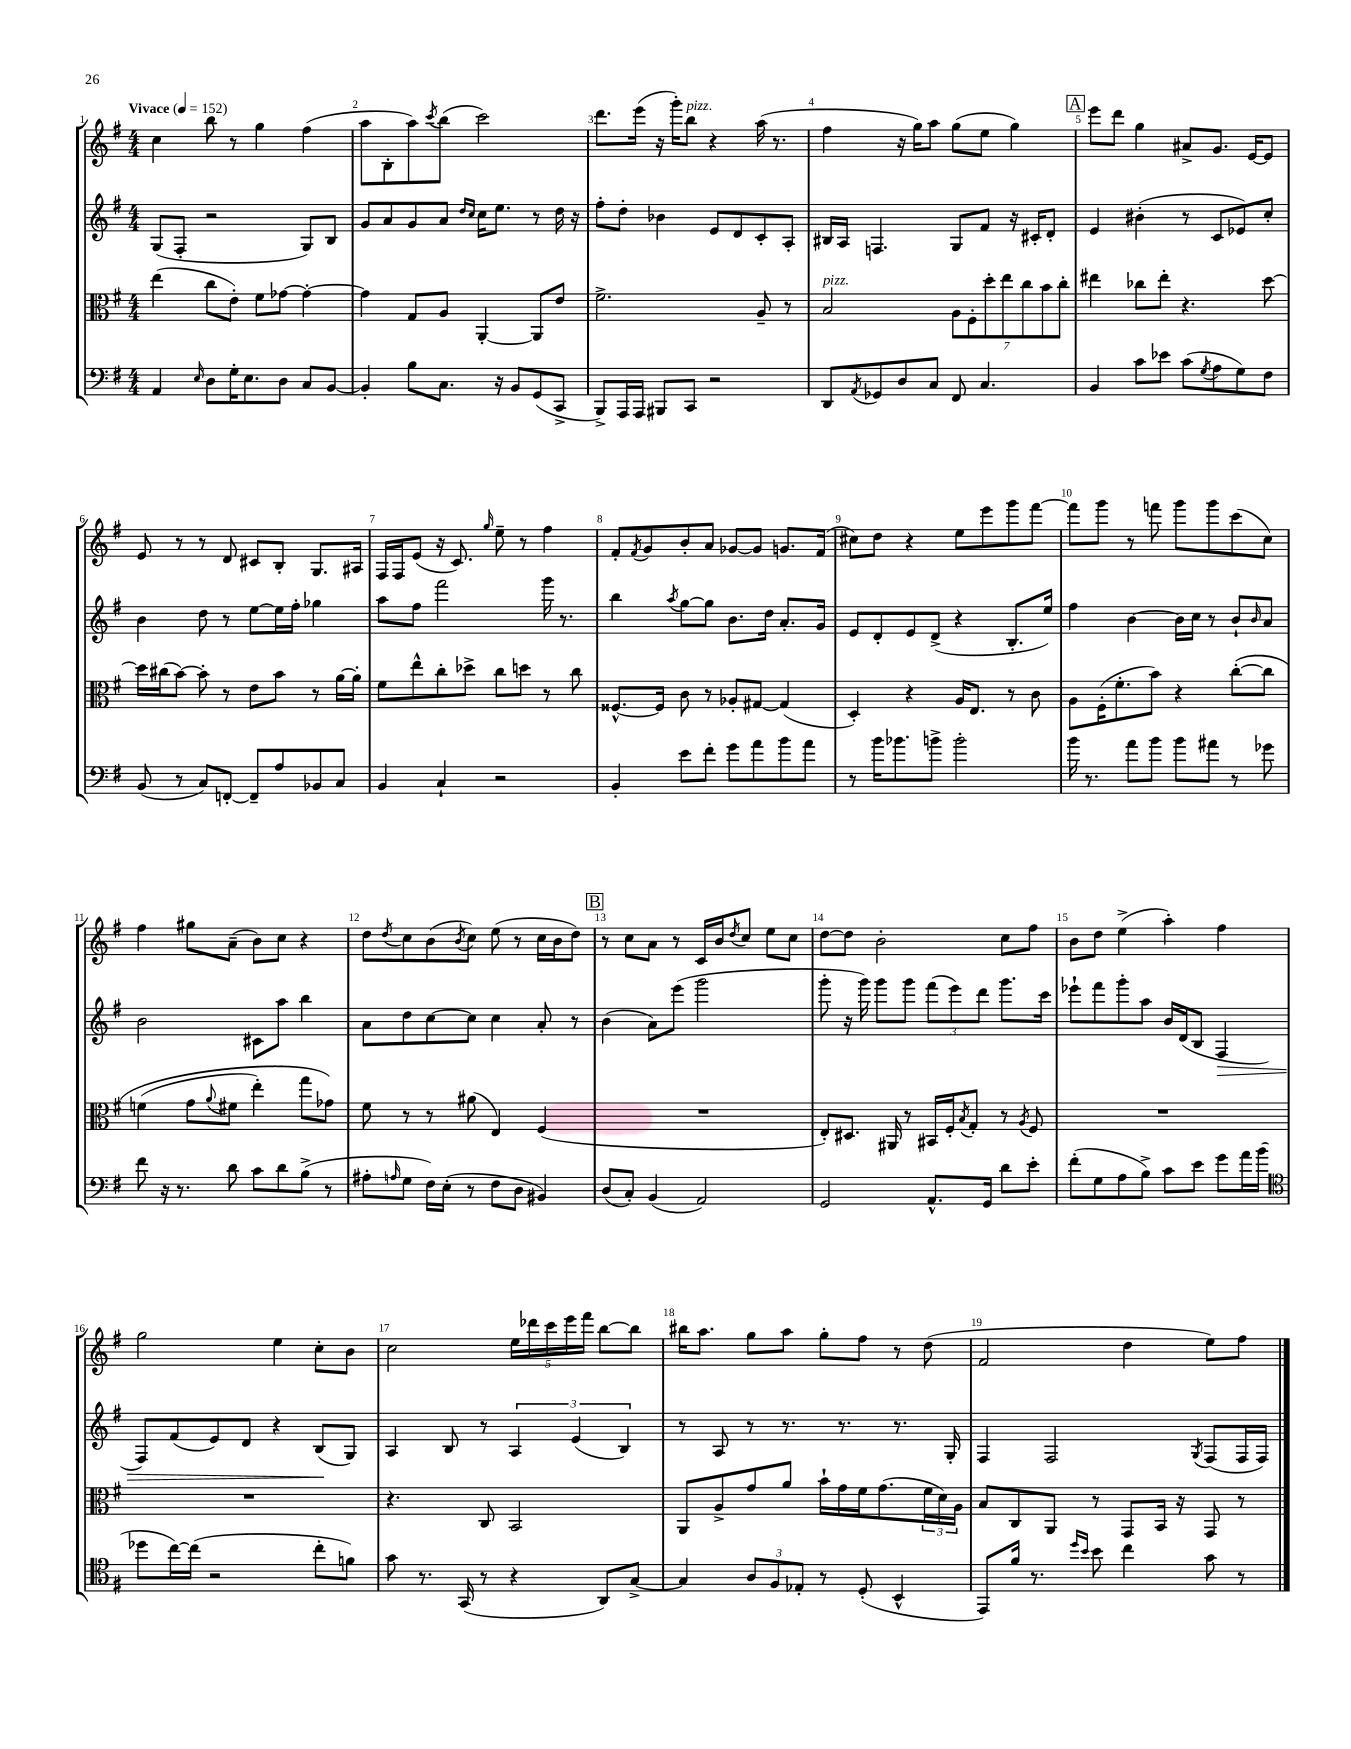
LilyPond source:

<<
\new StaffGroup <<
\new Staff = "s0" {
    \clef treble \key g \major \numericTimeSignature \time 4/4 \tempo "Vivace" 4 = 152
    c''4 b''8 r8 g''4 fis''4( |
    a''8 b8-. a''8) \acciaccatura { c'''8 } b''8( c'''2) |
    d'''8. e'''16( r16 g'''16-.) b''8^\markup { \italic "pizz." } r4 a''16( r8. |
    fis''4 r16 g''16) a''8 g''8( e''8 g''4) |
    \mark \markup { \box "A" } e'''8 d'''8 g''4 ais'8-> g'8. e'16~ e'8 |
    e'8 r8 r8 d'8 cis'8 b8-. g8. ais16 |
    fis16 fis16 e'8( r16 c'8.) \grace { g''16 } e''8-- r8 fis''4 |
    fis'8-. \acciaccatura { fis'8 } g'8 b'8-. a'8 ges'8~ ges'8 g'8. fis'16( |
    cis''8) d''8 r4 e''8 e'''8 g'''8 fis'''8~ |
    fis'''8 g'''8 r8 f'''8 g'''8 g'''8 c'''8( c''8) |
    fis''4 gis''8 a'8--( b'8) c''8 r4 |
    d''8 \acciaccatura { d''8 } c''8 b'8( \acciaccatura { b'8 } c''8) e''8( r8 c''16 b'16 d''8) |
    \mark \markup { \box "B" } r8 c''8 a'8 r8 c'16 b'16 \acciaccatura { d''8 } c''8 e''8 c''8 |
    d''8~ d''8 b'2-. c''8 fis''8 |
    b'8 d''8 e''4->( a''4-.) fis''4 |
    g''2 e''4 c''8-. b'8 |
    c''2 \tuplet 5/4 { e''16 des'''16 c'''16 e'''16 fis'''16 } b''8~ b''8 |
    bis''16 a''8. g''8 a''8 g''8-. fis''8 r8 d''8( |
    fis'2 d''4 e''8) fis''8 \bar "|." |
}
\new Staff = "s1" {
    \clef treble \key g \major \numericTimeSignature \time 4/4
    g8( fis8-. r2 g8) b8 |
    g'8 a'8 g'8 a'8 \grace { d''16 c''16 } c''16 e''8. r8 d''16 r16 |
    fis''8-. d''8-. bes'4 e'8 d'8 c'8-. a8-. |
    bis16 a16 f4. g8 fis'8 r16 cis'16-. d'8-. |
    \mark \markup { \box "A" } e'4 bis'4-.( r8 c'8 ees'8) c''8-. |
    b'4 d''8 r8 e''8~ e''16 fis''16-. ges''4 |
    a''8 fis''8 fis'''2 g'''16 r8. |
    b''4 \acciaccatura { a''8 } g''8~ g''8 b'8. d''16 a'8.-. g'16 |
    e'8 d'8-. e'8 d'8->( r4 b8.-. e''16) |
    fis''4 b'4~ b'16 c''16 r8 b'8-! \grace { b'16 } a'8 |
    b'2 cis'8 a''8 b''4 |
    a'8 d''8 c''8~ c''8 c''4 a'8-. r8 |
    \mark \markup { \box "B" } b'4( a'8) e'''8( g'''2 |
    g'''8-. r16 g'''16) g'''8 g'''8 \tuplet 3/2 { fis'''8( e'''8) d'''8 } g'''8. c'''16 |
    ees'''8-! fis'''8 g'''8-. a''8 b'16 d'16( b8 fis4\> |
    fis8) fis'8( e'8) d'8 r4 b8\!( g8) |
    a4 b8 r8 \tuplet 3/2 { a4 e'4( b4) } |
    r8 a8 r8 r8. r8. r8. g16-. |
    fis4 fis2 \acciaccatura { g8 } fis8( fis16 fis16) \bar "|." |
}
\new Staff = "s2" {
    \clef alto \key g \major \numericTimeSignature \time 4/4
    e''4( c''8 e'8-.) fis'8 ges'8~ ges'4~-. |
    ges'4 g8 a8 a,4~-. a,8 e'8 |
    fis'2.-> a8-- r8 |
    b2^\markup { \italic "pizz." } \tuplet 7/4 { a8 fis8-. d''8-. e''8 c''8 b'8 c''8-. } |
    \mark \markup { \box "A" } eis''4 ces''8 eis''8-. r4. d''8~ |
    d''16 cis''16( b'8~) b'8-. r8 e'8 b'8 r8 a'16~ a'16-. |
    fis'8 e''8-^ c''8-. des''8-> c''8 d''8 r8 c''8 |
    fisis8.~-^ fisis16 c'8 r8 aes8-. gis8~ gis4( |
    d4-.) r4 a16 e8. r8 c'8 |
    a8 fis16-.( fis'8.-. b'8) r4 c''8~-.\( c''8 |
    f'4( g'8 \appoggiatura { a'8 } fis'8 e''4-.) g''8 ges'8\) |
    fis'8 r8 r8 ais'8( e4) fis4( |
    \mark \markup { \box "B" } R1 |
    e8-.) dis8. ais,16 r8 bis,16 fis16-. \acciaccatura { b8 } g8-. r8 \acciaccatura { a8 } fis8 |
    R1 |
    R1 |
    r4. c8 b,2 |
    a,8 a8-> g'8 a'8 b'16-! g'16 fis'16 g'8.( \tuplet 3/2 { fis'16 d'16) a16 } |
    b8 c8 a,8 r8 g,8 b,16 r16 g,8 r8 \bar "|." |
}
\new Staff = "s3" {
    \clef bass \key g \major \numericTimeSignature \time 4/4
    a,4 \grace { e16 } d8 g16-. e8. d8 c8 b,8~ |
    b,4-. b8 c8. r16 b,8 g,8( c,8-> |
    b,,8->) a,,16 a,,16 bis,,8 c,8 r2 |
    d,8 \acciaccatura { a,8 } ges,8 d8 c8 fis,8 c4. |
    \mark \markup { \box "A" } b,4 c'8 ees'8 c'8( \acciaccatura { g8 } a8 g8) fis8 |
    b,8( r8 c8) f,8~-. f,8-- a8 bes,8 c8 |
    b,4 c4-! r2 |
    b,4-. e'8 fis'8-. g'8 a'8 b'8 a'8 |
    r8 b'16 bes'8. b'8-> b'2-. |
    b'16 r8. a'8 b'8 b'8 ais'8 r8 ges'8 |
    fis'8 r16 r8. d'8 c'8 d'8 b8->( r8 |
    ais8-. \grace { a16 } g8 fis16) e16-.( r8 fis8 d8 bis,4) |
    \mark \markup { \box "B" } d8( c8-.) b,4( a,2) |
    g,2 a,8.-^ g,16 d'8 e'8-. |
    fis'8-.( g8 a8 b8->) c'8 e'8 g'8 a'16 b'16( |
    \clef tenor des''8 c''16~) c''16( r2 c''8-. f'8) |
    g'8 r8. g,16( r8 r4 a,8) g8~-> |
    g4 \tuplet 3/2 { a8 fis8 ees8-. } r8 d8-.( b,4-^ |
    e,8) fis'16 r8. \grace { d''16 b'16 } b'8 c''4 g'8 r8 \bar "|." |
}
>>
>>
\layout { \context { \Score \override BarNumber.break-visibility = ##(#f #t #t) barNumberVisibility = #all-bar-numbers-visible } }
